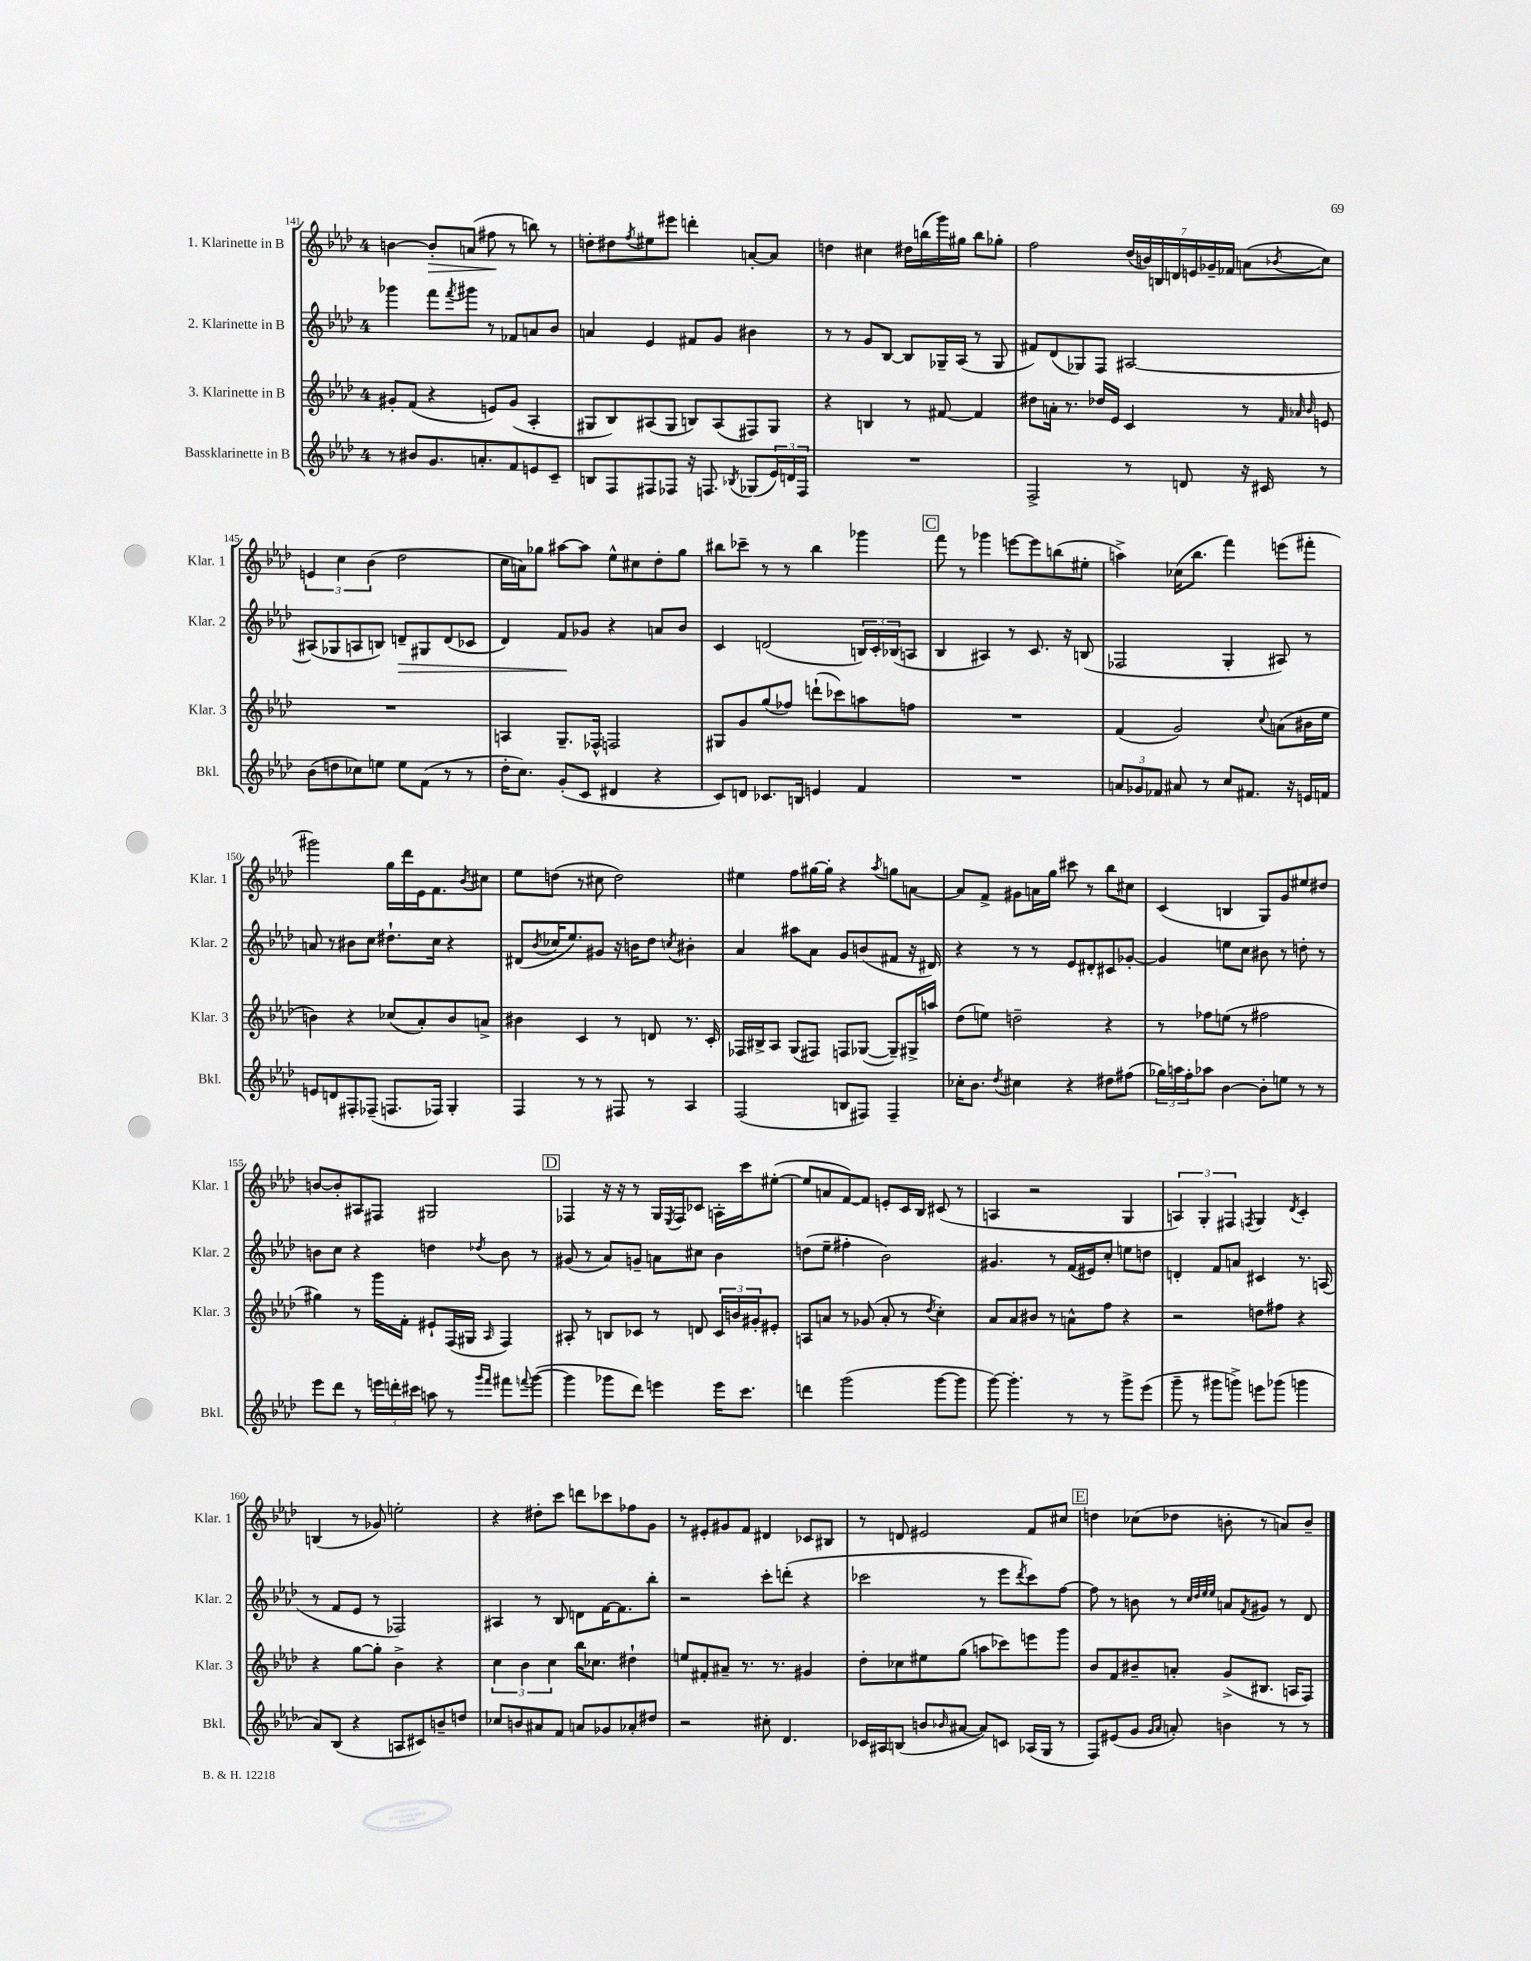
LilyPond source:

<<
\new StaffGroup <<
\new Staff = "s0" \with { instrumentName = "1. Klarinette in B" shortInstrumentName = "Klar. 1" } {
    \clef treble \key aes \major \once \override Staff.TimeSignature.style = #'single-digit \time 4/4
    b'4~ b'8-.\> a'8( fis''8\! r8 b''8) r8 |
    d''8-. dis''8 \acciaccatura { f''8 } eis''8 eis'''8 d'''4-. a'8~-. a'8 |
    d''4 cis''4 dis''16 b''16( g'''16) gis''16 b''8 ges''8-. |
    f''2 \tuplet 7/4 { des''16( b'16) b16 d'16 e'16 ges'16-- fes'16 } a'8( \acciaccatura { bes'8 } c''8) |
    \tuplet 3/2 { e'4 c''4 bes'4( } des''2 |
    c''16 a'16) ges''8 ais''8~ ais''8 ees''8-^ cis''8 des''8-. ges''8 |
    bis''8 ces'''8-- r8 r8 bis''4 ges'''4 |
    \mark \markup { \box "C" } f'''8 r8 ges'''4 e'''8~ e'''8 b''8( eis''8-. |
    a''4->) ces''16( bes''8. f'''4) e'''8( fis'''8-. |
    gis'''2) g''16 des'''16 ees'16 f'8. \acciaccatura { bes'8 } cis''8 |
    ees''8 d''8( r8 cis''8 d''2) |
    eis''4 f''8 gis''16~ gis''16-. r4 \acciaccatura { aes''8 } g''8 a'8~ |
    a'8 f'8-> gis'8 a'16 g''16 cis'''8 r8 bes''8 cis''8 |
    c'4( b4 g8) g'8 eis''8 dis''8 |
    b'8~ b'8-. ais8 fis8 gis2 |
    \mark \markup { \box "D" } fes4 r16 r16 r8 g16 \acciaccatura { ees8 } fes16 ces'8 a16-. c'''16 eis''8~-.( |
    eis''8 a'8 f'8~) f'8 e'8-. c'16 bes16 cis'8( r8 |
    a4 r2 g4 |
    \tuplet 3/2 { a4) g4-. fis4 } \acciaccatura { f8 } g4 \acciaccatura { des'8 } c'4-. |
    b4( r8 ges'8) e''2-. |
    r4 dis''8-. c'''8 d'''8 ces'''8 fes''8 g'8 |
    r8 eis'8-. gis'8 f'8 dis'4 ces'8 bis8 |
    r8 d'8 eis'2 f'8 cis''8 |
    \mark \markup { \box "E" } d''4 ces''8( des''8 b'8-. r8 a'8) b'8-- \bar "|." |
}
\new Staff = "s1" \with { instrumentName = "2. Klarinette in B" shortInstrumentName = "Klar. 2" } {
    \clef treble \key aes \major \once \override Staff.TimeSignature.style = #'single-digit \time 4/4
    ges'''4 f'''8 \acciaccatura { f'''8 } gis'''8 r8 fes'8 a'8 bes'8 |
    a'4 ees'4 fis'8 g'8 bis'4 |
    r8 r8 g'8 bes8~ bes8 ges16-- aes16( r8 ges8 |
    fis'8) des'8( ges8) f8 ais2~ |
    ais8( ges8 a8 b8) d'8--\> gis8 d'8( ces'8 |
    des'4) f'8\! ges'8 r4 a'8 bes'8 |
    c'4 d'2( \tuplet 3/2 { b16) c'16-. bes16( } a8 |
    \mark \markup { \box "C" } bes4 ais4) r8 c'8. r16 b8( |
    fes2 g4-. ais8) r8 |
    a'8 r8 bis'8 c''8 dis''8.-! c''16 r4 |
    dis'8( \acciaccatura { bes'8 } ces''16 ees''8.) gis'8 r16 b'16 des''8 \acciaccatura { c''8 } bis'4-. |
    aes'4 ais''8 aes'8 g'8 b'8( fis'8 r16 dis'16) |
    r4 r8 r8 ees'8 dis'8-. cis'8 ges'8~-. |
    ges'4 e''8 c''8 bis'8 r8 d''8-. r8 |
    b'8 c''8 r4 d''4 \acciaccatura { des''8 } b'8 r8 |
    \mark \markup { \box "D" } gis'8( r8 aes'8) g'8-- a'8 cis''8 bes'4 |
    d''8( ees''8-- fis''4-. bes'2) |
    gis'4. r8 f'16( eis'16) c''8-. e''8 d''8 |
    d'4-. f'8 a'8 cis'4 r8. a16( |
    r8 f'8 ees'8 r8 fes2) |
    ais4 r8 bes8 d'8 f'16~ f'8. bes''8-. |
    r2 c'''8-. d'''8-.( r4 |
    ces'''2 r8 ees'''8 \acciaccatura { des'''8 } ces'''8) f''8~ |
    \mark \markup { \box "E" } f''8 r8 b'8 r8 \grace { c''32 des''32 ees''32 ees''32 } a'8 \acciaccatura { f'8 } gis'8 r8 des'8 \bar "|." |
}
\new Staff = "s2" \with { instrumentName = "3. Klarinette in B" shortInstrumentName = "Klar. 3" } {
    \clef treble \key aes \major \once \override Staff.TimeSignature.style = #'single-digit \time 4/4
    gis'8-. f'8( r4 e'8) gis'8( aes4-. |
    gis8 bes8) ais8( gis8 b8) ais8( fis8) gis8 |
    r4 b4 r8 fis'8~ fis'4 |
    dis''8 a'16-. r8. des''16 ees'16 c'4 r8 \grace { f'32 aes'32 bes'32 } e'8 |
    R1 |
    a4 g8.-- fes16-^ f2 |
    gis8 g'8 g''8( fes''8) d'''8-!( ces'''8) a''8 f''8 |
    \mark \markup { \box "C" } R1 |
    f'4( g'2) \appoggiatura { c''8 } a'8( bis'16 ees''16 |
    b'4) r4 ces''8( aes'8-.) b'8 a'8-> |
    bis'4 c'4 r8 d'8 r8. c'16-. |
    fes16 bis16-> aes8 g8( fis8) f8 ges8~( ges8--) gis16-> a''16 |
    des''8( e''8) d''2-- r4 |
    r8 fes''8 e''8( r8 fis''2 |
    gis''4) r8 g'''16 f'16-. eis'8-! f16( gis16 \grace { aes16 } f4) |
    \mark \markup { \box "D" } ais8-. r8 b8 ces'8 r8 d'8 \tuplet 3/2 { ces'16 b'16 gis'16-. } eis'8-. |
    a8 a'8 r8 ges'8( a'8-. r8 \acciaccatura { des''8 } c''4-.) |
    aes'8 aes'8 bis'8 r8 a'8-^ f''8 r4 |
    r2 d''8 fis''8 r4 |
    r4 g''8~ g''8-. bes'4-> r4 |
    \tuplet 3/2 { c''4 bes'4 c''4 } bes''16 ces''8. dis''4-! |
    e''8 fis'8-. ais'8-- r8. r8. gis'4 |
    des''8-. ces''8 eis''8 g''8( a''8 ces'''8) e'''8 g'''8 |
    \mark \markup { \box "E" } bes'8 f'8 bis'8-- a'8-. g'8->( bis8. a16 f8) \bar "|." |
}
\new Staff = "s3" \with { instrumentName = "Bassklarinette in B" shortInstrumentName = "Bkl." } {
    \clef treble \key aes \major \once \override Staff.TimeSignature.style = #'single-digit \time 4/4
    r8 bis'8 g'8. a'8.-. f'8 e'8 c'8-- |
    b8 f8 fis8 fes8 r16 f8. \acciaccatura { bes8 } ges8( \tuplet 3/2 { ees'16) d'16 f16 } |
    R1 |
    f2-> r8 d'8 r16 cis'16 r8 |
    bes'8( d''8 ces''8) e''8 e''8 f'8( r8 r8 |
    des''16-. c''8.) g'8-.( c'8 dis'4 r4 |
    c'8) d'8 ces'8. b16 e'4 f'4 |
    \mark \markup { \box "C" } R1 |
    \tuplet 3/2 { a'8 ges'8 fes'8 } ais'8 r8 c''8 fis'8. r16 e'16 f'16 |
    e'8 d'8 fis8-. fes8--( f8. fes16) g4-. |
    f4 r8 r8 fis8 r8 aes4 |
    f2( b8 fis8) fis4-- |
    ces''16-. bes'8. \acciaccatura { des''8 } cis''4 r4 dis''8 fis''8( |
    \tuplet 3/2 { ges''16) a''16 f''16-. } aes''8 bes'4~ bes'8-. e''8 r8 r8 |
    ees'''8 des'''8 r8 \tuplet 3/2 { e'''16 d'''16-. cis'''16 } a''8 r8 \grace { g'''16 f'''16 } fis'''8 \appoggiatura { f'''8 } g'''8~( |
    \mark \markup { \box "D" } g'''4 ges'''8 des'''8) e'''4 e'''16 c'''8. |
    d'''4 g'''2( g'''8~ g'''8 |
    g'''8~) g'''4.-. r8 r8 g'''8-> ees'''8( |
    g'''8-- r8 gis'''8 g'''8->) e'''8 ges'''8( g'''4 |
    aes'8) bes8( r4 a8 cis'8) b'8-- d''8 |
    ces''8 b'8 ais'8 f'8 a'8 ges'8 aes'8-. dis''8 |
    r2 cis''8-. des'4. |
    ces'16 ais16 b8( b'8 \grace { bes'16 } ais'8~ ais'8) c'8 aes16( g16 r8 |
    \mark \markup { \box "E" } f8) eis'8( g'8 \grace { g'16 aes'16 } a'8-.) b'4 r8 r8 \bar "|." |
}
>>
>>
\layout { \context { \Score currentBarNumber = #141 } }
